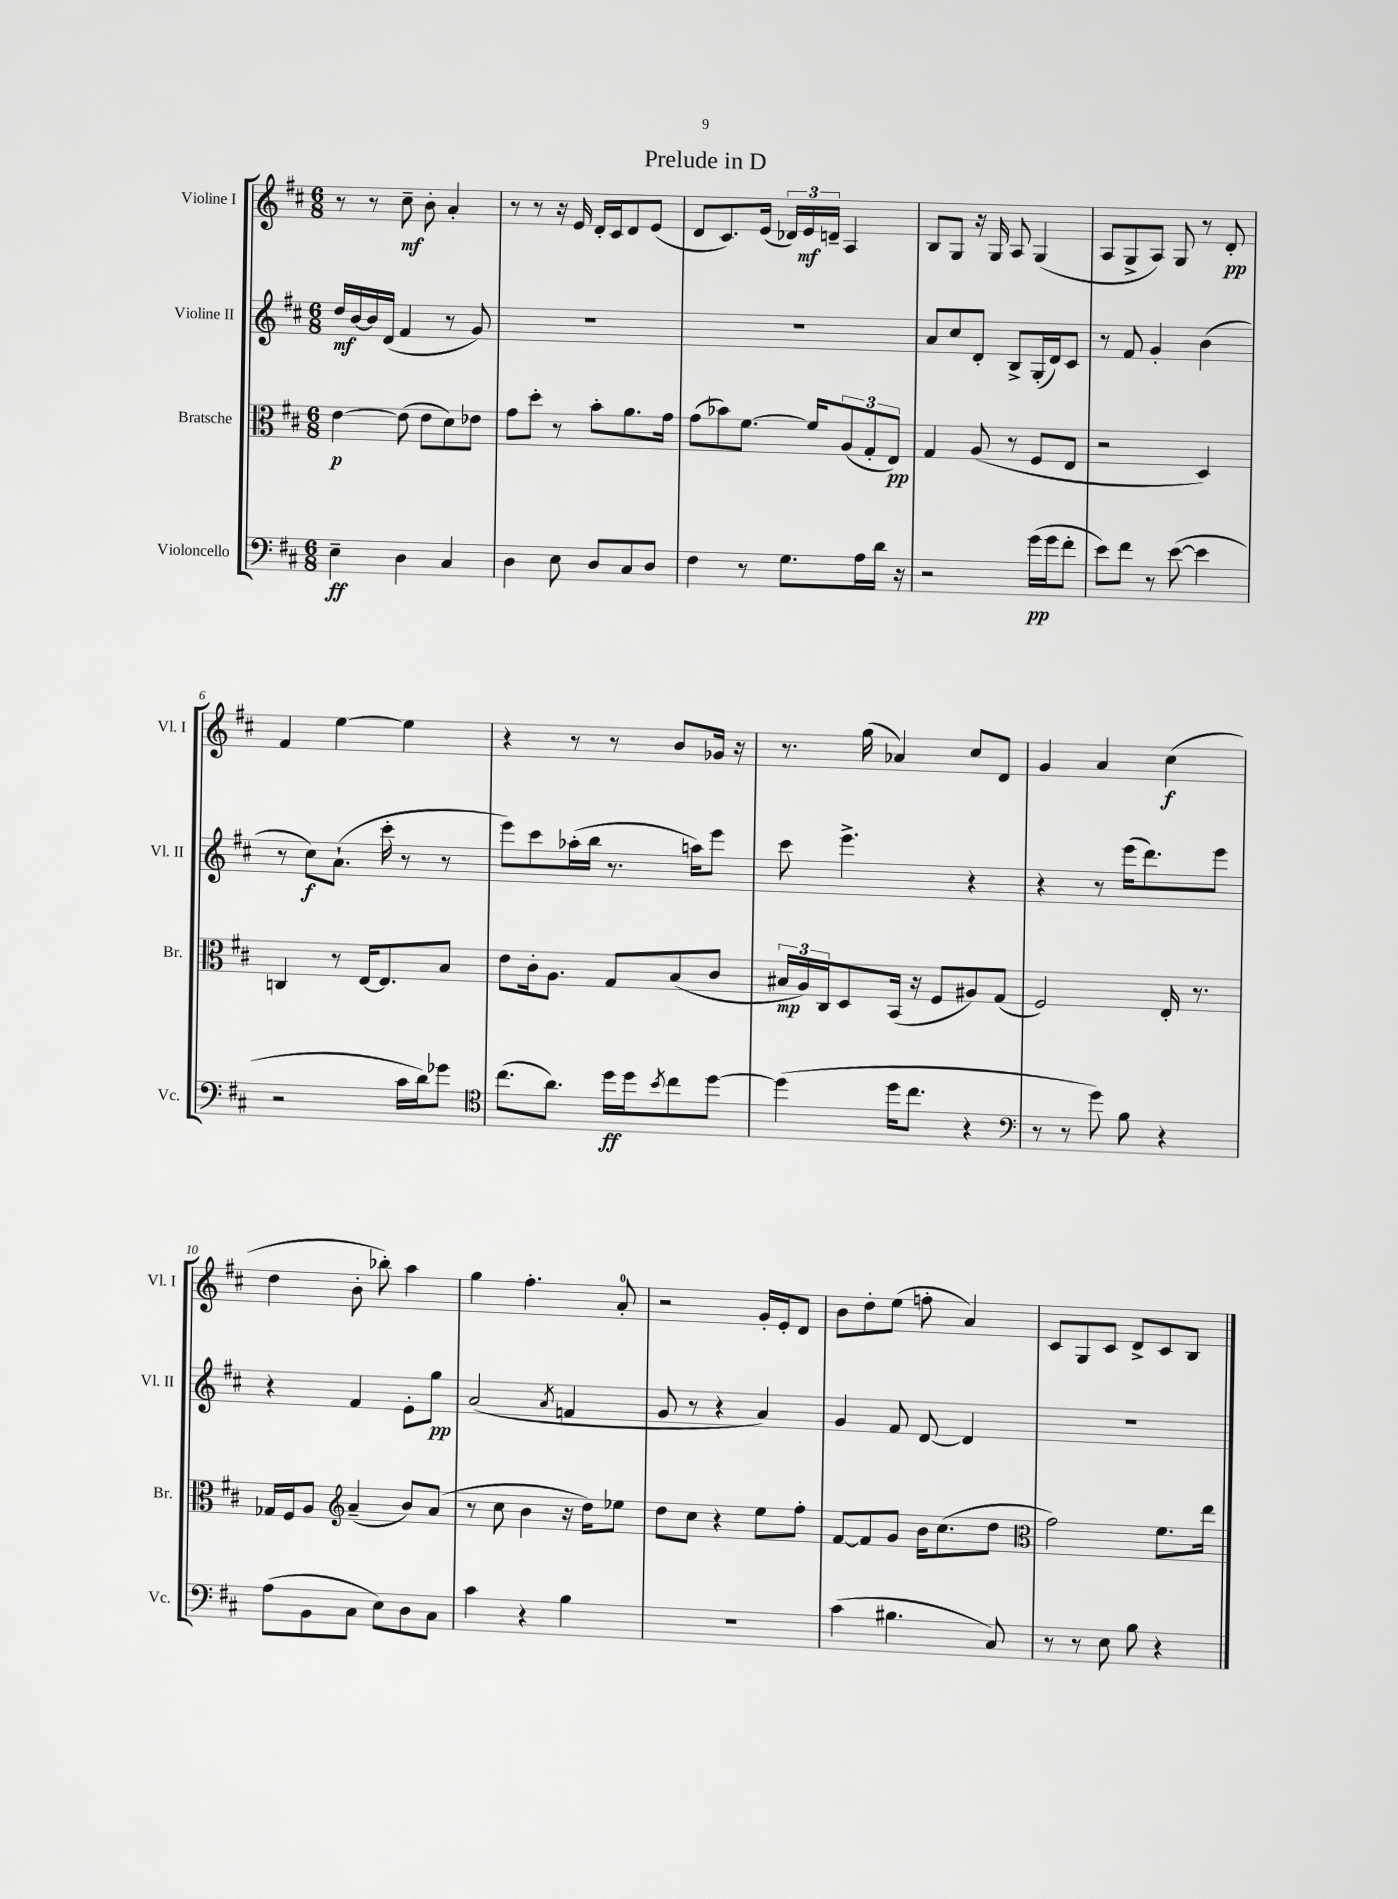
\header { title = "Prelude in D" }
<<
\new StaffGroup <<
\new Staff = "s0" \with { instrumentName = "Violine I" shortInstrumentName = "Vl. I" } {
    \clef treble \key d \major \numericTimeSignature \time 6/8
    r8 r8 cis''8--\mf b'8-. a'4-. |
    r8 r8 r16 e'16 d'16-. cis'16 d'8 e'8( |
    d'8 cis'8.) e'16( \tuplet 3/2 { des'16) e'16\mf d'16-- } a4 |
    b8 g8 r16 g16 a8 g4( |
    a8 g8-> a8) g8 r8 d'8-.\pp |
    fis'4 e''4~ e''4 |
    r4 r8 r8 b'8 ges'16 r16 |
    r8. g''16( aes'4) cis''8 d'8 |
    g'4 a'4 cis''4\f( |
    d''4 b'8-. bes''8-.) a''4 |
    g''4 fis''4.-. a'8-0-. |
    r2 g'16-. e'16-. d'8 |
    b'8 d''8-. e''8( f''8-. a'4) |
    cis'8 g8 cis'8 d'8-> cis'8 b8 \bar "|." |
}
\new Staff = "s1" \with { instrumentName = "Violine II" shortInstrumentName = "Vl. II" } {
    \clef treble \key d \major \numericTimeSignature \time 6/8
    d''16\mf b'16~ b'16 d'16( fis'4 r8 g'8) |
    R2. |
    R2. |
    a'8 cis''8 d'8-. b8-> g16-.( d'16) cis'8 |
    r8 fis'8 g'4-. b'4( |
    r8 cis''8\f) a'8.-!( cis'''16-. r8 r8 |
    e'''8) cis'''8 aes''16-.( b''16 r8. a''16) e'''8 |
    cis'''8 e'''4.-> r4 |
    r4 r8 e'''16( d'''8.) e'''8 |
    r4 fis'4 e'8-. g''8\pp |
    a'2( \acciaccatura { a'8 } f'4 |
    g'8 r8 r4 a'4) |
    g'4 fis'8 d'8~ d'4 |
    r2. \bar "|." |
}
\new Staff = "s2" \with { instrumentName = "Bratsche" shortInstrumentName = "Br." } {
    \clef alto \key d \major \numericTimeSignature \time 6/8
    e'4~\p e'8( e'8 d'8) ees'8 |
    g'8 d''8-. r8 b'8-. a'8. g'16 |
    g'8( bes'8) fis'8.~ fis'16 \tuplet 3/2 { a8( g8-. e8\pp) } |
    g4 a8( r8 fis8 e8 |
    r2 d4) |
    c4 r8 e16~ e8. b8 |
    e'8 cis'16-. a8. g8 b8( cis'8 |
    \tuplet 3/2 { bis16\mp a16) cis16 } d8 b,16( r16 fis8 ais8) g8( |
    fis2) e16-. r8. |
    ges16 fis16 a8 \clef treble a'4--( b'8) a'8( |
    r8 cis''8 b'4 r16 d''16) ees''8 |
    d''8 cis''8 r4 e''8 fis''8-. |
    fis'8~ fis'8 g'8 b'16 cis''8.( d''8 |
    \clef alto g'2) fis'8. e''16 \bar "|." |
}
\new Staff = "s3" \with { instrumentName = "Violoncello" shortInstrumentName = "Vc." } {
    \clef bass \key d \major \numericTimeSignature \time 6/8
    e4--\ff d4 cis4 |
    d4 e8 d8 cis8 d8 |
    fis4 r8 g8. a16 d'16 r16 |
    r2 g'16\pp( g'16 fis'8-. |
    e'8) fis'8 r8 e'8~( e'4 |
    r2 cis'16 d'16) ges'8 |
    \clef tenor cis''8.( a'8.) d''16\ff d''16 \acciaccatura { b'8 } cis''8 d''8~ |
    d''4( d''16 cis''8. r4 |
    \clef bass r8 r8 g'8) b8 r4 |
    a8( b,8 cis8 e8) d8 cis8 |
    cis'4 r4 b4 |
    R2. |
    cis'4( bis4. cis8) |
    r8 r8 e8 b8 r4 \bar "|." |
}
>>
>>
